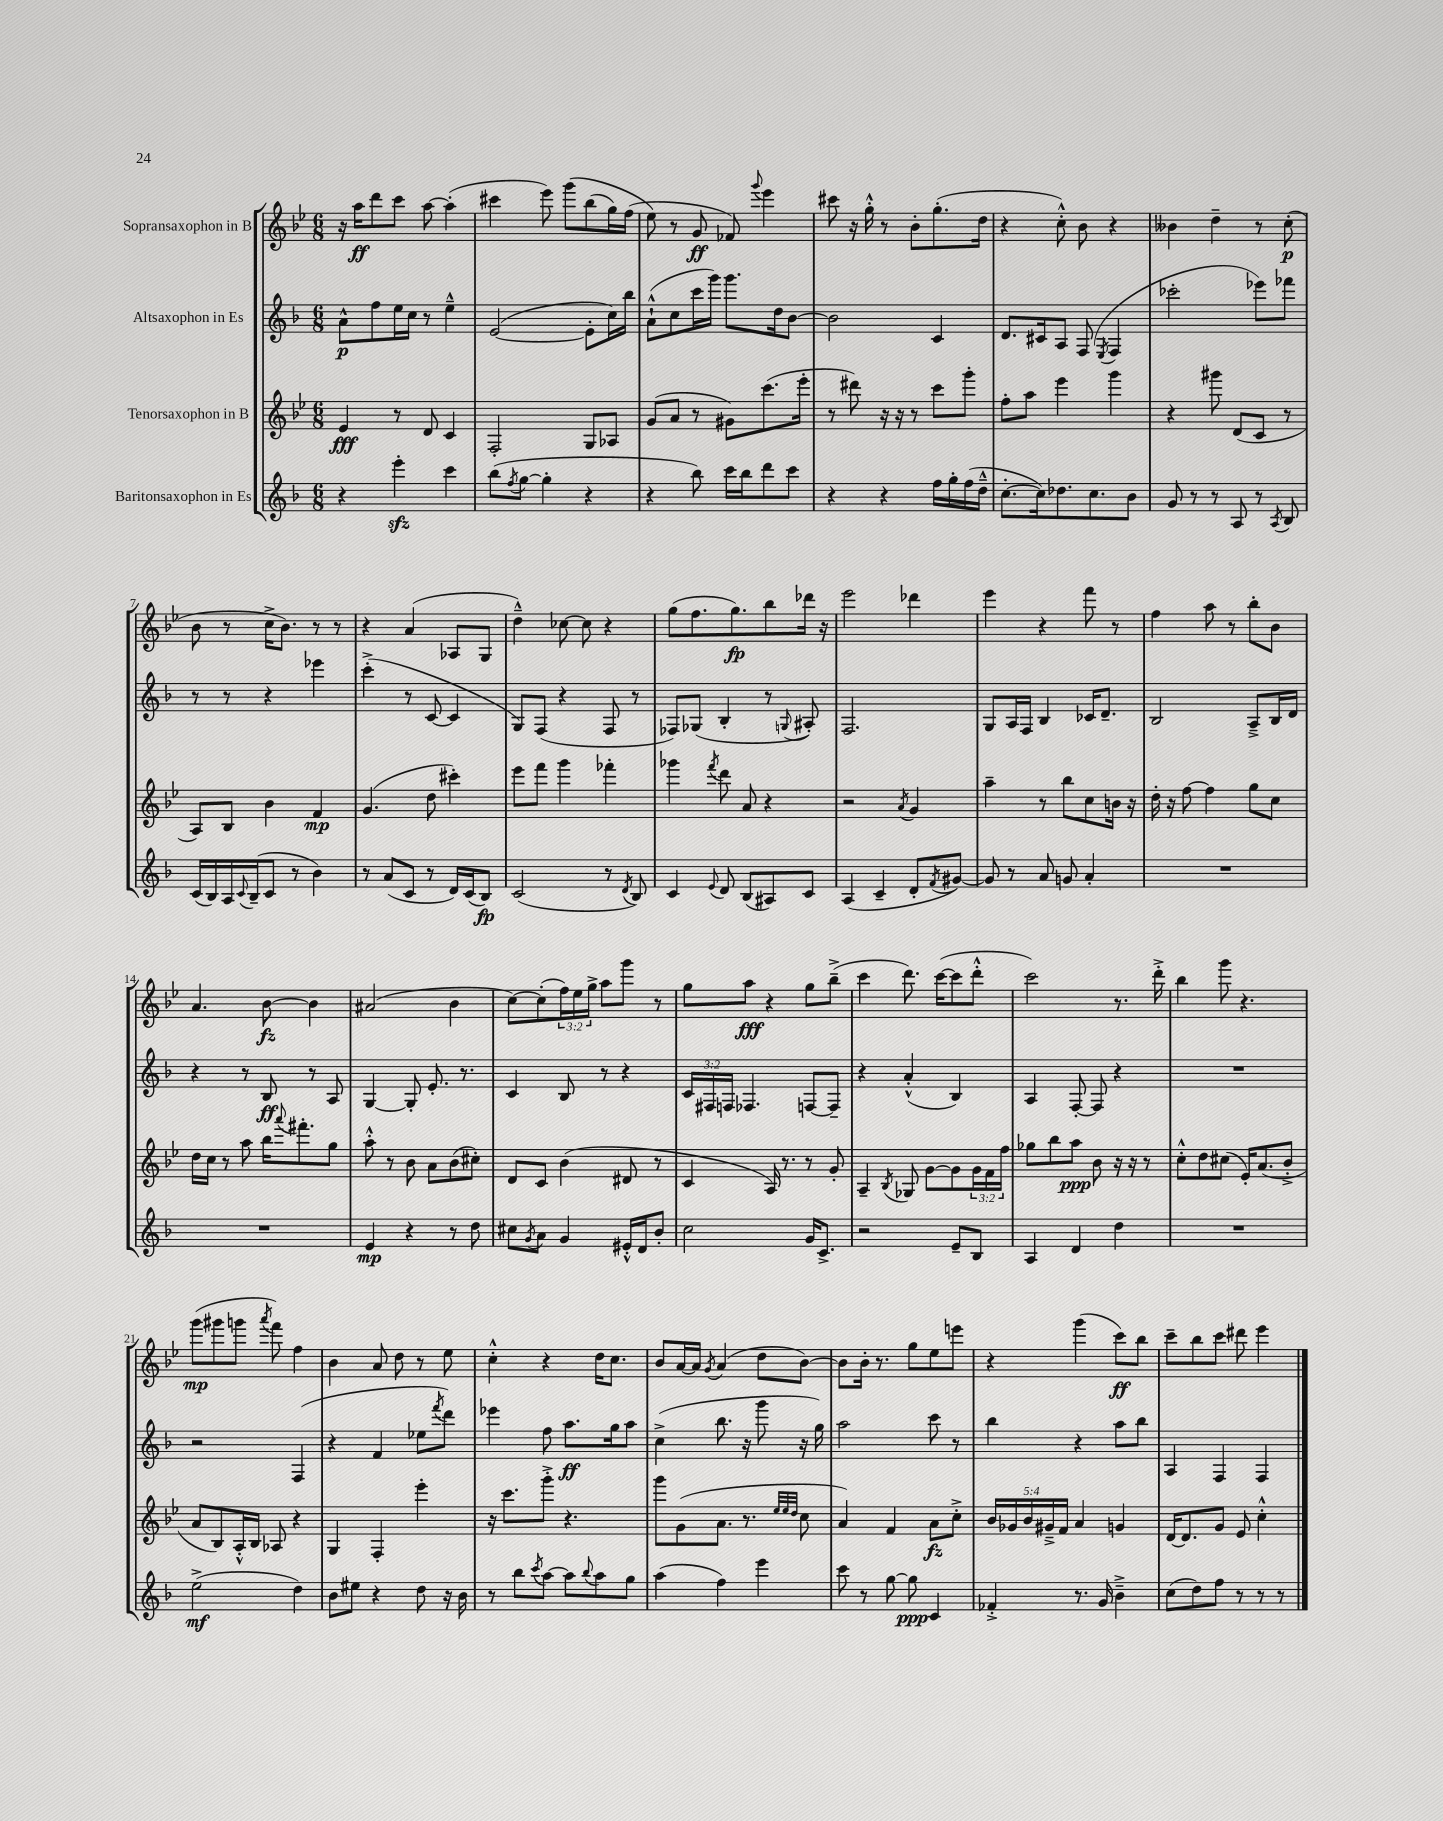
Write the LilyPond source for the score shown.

<<
\new StaffGroup <<
\new Staff = "s0" \with { instrumentName = "Sopransaxophon in B" } {
    \clef treble \key bes \major \numericTimeSignature \time 6/8 \override Staff.TupletNumber.text = #tuplet-number::calc-fraction-text
    r16 a''16\ff d'''8 c'''8 a''8~ a''4-.( |
    cis'''4 ees'''8) g'''8\( bes''8( g''16) f''16( |
    ees''8\) r8 g'8\ff fes'8) \appoggiatura { g'''8 } ees'''4 |
    cis'''8 r16 g''16-.-^ r8 bes'8-. g''8.-.( d''16 |
    r4 c''8-.-^) bes'8 r4 |
    beses'4 d''4-- r8 c''8-.\p( |
    bes'8 r8 c''16-> bes'8.) r8 r8 |
    r4 a'4( aes8 g8 |
    d''4---^) ces''8~ ces''8 r4 |
    g''8( f''8. g''8.\fp) bes''8 des'''16 r16 |
    ees'''2 des'''4 |
    ees'''4 r4 f'''8 r8 |
    f''4 a''8 r8 bes''8-. bes'8 |
    a'4. bes'8~\fz bes'4 |
    ais'2( bes'4 |
    c''8~) c''8-.( \tuplet 3/2 { f''16) ees''16 g''16-> } a''8 g'''8 r8 |
    g''8 a''8\fff r4 g''8 bes''8--->( |
    c'''4 d'''8.) c'''16~( c'''8 d'''8-.-^ |
    c'''2) r8. d'''16-.-> |
    bes''4 g'''8 r4. |
    g'''8\mp( gis'''8 g'''8 \acciaccatura { a'''8 } f'''8) f''4 |
    bes'4 a'8 d''8 r8 ees''8 |
    c''4-.-^ r4 d''16 c''8. |
    bes'8 a'16~ a'16 \acciaccatura { g'8 } a'4( d''8 bes'8~) |
    bes'8 bes'16-. r8. g''8 ees''8 e'''8 |
    r4 g'''4( c'''8\ff) bes''8 |
    c'''8-- bes''8 c'''8 dis'''8 ees'''4 \bar "|." |
}
\new Staff = "s1" \with { instrumentName = "Altsaxophon in Es" } {
    \clef treble \key f \major \numericTimeSignature \time 6/8 \override Staff.TupletNumber.text = #tuplet-number::calc-fraction-text
    a'8-^\p f''8 e''16 c''16 r8 e''4---^ |
    e'2~( e'8-. c''16) bes''16 |
    a'8-!-^( c''8 c'''16 g'''16) g'''8. d''16 bes'8~ |
    bes'2 c'4 |
    d'8. cis'16 a8 f8( \acciaccatura { e8 } f4 |
    ces'''2-. ees'''8) fes'''8 |
    r8 r8 r4 ees'''4 |
    c'''4-.->( r8 c'8~ c'4 |
    g8) f8( r4 f8 r8 |
    fes8) ges8( bes4-. r8 \appoggiatura { g8 } ais8-.) |
    f2. |
    g8 a16 f16 bes4 ces'16 d'8.-- |
    bes2 a8---> bes16 d'16 |
    r4 r8 bes8\ff r8 a8 |
    g4~ g8-. e'8.-. r8. |
    c'4 bes8 r8 r4 |
    \tuplet 3/2 { c'16 fis16 f16 } fes4. f8~ f8-- |
    r4 a'4-.-^( bes4) |
    a4 f8~-. f8 r4 |
    R2. |
    r2 f4( |
    r4 f'4 ees''8 \acciaccatura { f'''8 } d'''8) |
    ees'''4 f''8 a''8.\ff g''16 a''8 |
    c''4->( bes''8. r16 g'''8 r16 g''16) |
    a''2 c'''8 r8 |
    bes''4 r4 a''8 bes''8 |
    a4 f4 f4 \bar "|." |
}
\new Staff = "s2" \with { instrumentName = "Tenorsaxophon in B" } {
    \clef treble \key bes \major \numericTimeSignature \time 6/8 \override Staff.TupletNumber.text = #tuplet-number::calc-fraction-text
    ees'4\fff r8 d'8 c'4 |
    f2-. g8 aes8 |
    g'8( a'8 r8 gis'8) c'''8.( ees'''16-. |
    r8 dis'''8) r16 r16 r8 c'''8 g'''8-. |
    f''8-. a''8 ees'''4 g'''4 |
    r4 gis'''8 d'8( c'8 r8 |
    a8) bes8 bes'4 f'4\mp |
    g'4.( d''8 cis'''4-.) |
    ees'''8 f'''8 g'''4 fes'''4-. |
    ges'''4 \acciaccatura { f'''8 } d'''8 a'8 r4 |
    r2 \acciaccatura { a'8 } g'4 |
    a''4-- r8 bes''8 c''8 b'16 r16 |
    d''16-. r16 f''8~ f''4 g''8 c''8 |
    d''16 c''16 r8 a''8 bes''16 \appoggiatura { a'''8 } fis'''8.-. g''8 |
    a''8-.-^ r8 bes'8 a'8 bes'8( cis''8-.) |
    d'8 c'8 bes'4( dis'8 r8 |
    c'4 a16) r8. r8 g'8-. |
    a4-- \acciaccatura { bes8 } ges8 g'8~ g'8 \tuplet 3/2 { g'16 f'16 f''16 } |
    ges''8 bes''8 a''8\ppp bes'8 r16 r16 r8 |
    c''8-.-^ d''8 cis''8( ees'16-.) a'8.( bes'8-.-> |
    a'8 bes8) a16-.-^ bes16 aes8 r4 |
    g4 f4-. ees'''4-. |
    r16 c'''8. g'''8-.-> r4. |
    g'''8 g'8( a'8. r8. \grace { ees''32 ees''32 d''32 } c''8 |
    a'4) f'4 a'8\fz c''8-.-> |
    \tuplet 5/4 { bes'16 ges'16 bes'16 gis'16---> f'16 } a'4 g'4 |
    d'16~ d'8. g'8 ees'8 c''4-.-^ \bar "|." |
}
\new Staff = "s3" \with { instrumentName = "Baritonsaxophon in Es" } {
    \clef treble \key f \major \numericTimeSignature \time 6/8
    r4 e'''4-.\sfz c'''4 |
    bes''8( \acciaccatura { f''8 } g''8~ g''4-. r4 |
    r4 bes''8) c'''16 bes''16 d'''8 c'''8 |
    r4 r4 f''16 g''16-. f''16( d''16---^ |
    c''8.~-. c''16) des''8. c''8. bes'8 |
    g'8 r8 r8 a8 r8 \acciaccatura { a8 } bes8 |
    c'16( bes16) a16 \appoggiatura { c'8 } bes16--( c'8 r8 bes'4) |
    r8 a'8( c'8 r8 d'16) c'16( bes8\fp) |
    c'2( r8 \acciaccatura { d'8 } bes8) |
    c'4 \appoggiatura { e'8 } d'8 bes8( ais8) c'8 |
    a4( c'4-- d'8-. \acciaccatura { f'8 } gis'8~) |
    gis'8 r8 a'8 g'8 a'4-. |
    R2. |
    R2. |
    e'4\mp r4 r8 d''8 |
    cis''8 \acciaccatura { g'8 } a'8 g'4 eis'16-.-^ d'16 bes'8-. |
    c''2 g'16 c'8.-> |
    r2 e'8-- bes8 |
    a4 d'4 d''4 |
    R2. |
    e''2->\mf( d''4) |
    bes'8 eis''8 r4 d''8 r16 bes'16 |
    r8 bes''8 \acciaccatura { c'''8 } a''8~ a''8 \appoggiatura { bes''8 } a''8 g''8 |
    a''4( f''4) e'''4 |
    c'''8 r8 g''8~ g''8\ppp c'4 |
    fes'4-.-> r8. g'16 bes'4---> |
    c''8( d''8) f''8 r8 r8 r8 \bar "|." |
}
>>
>>
